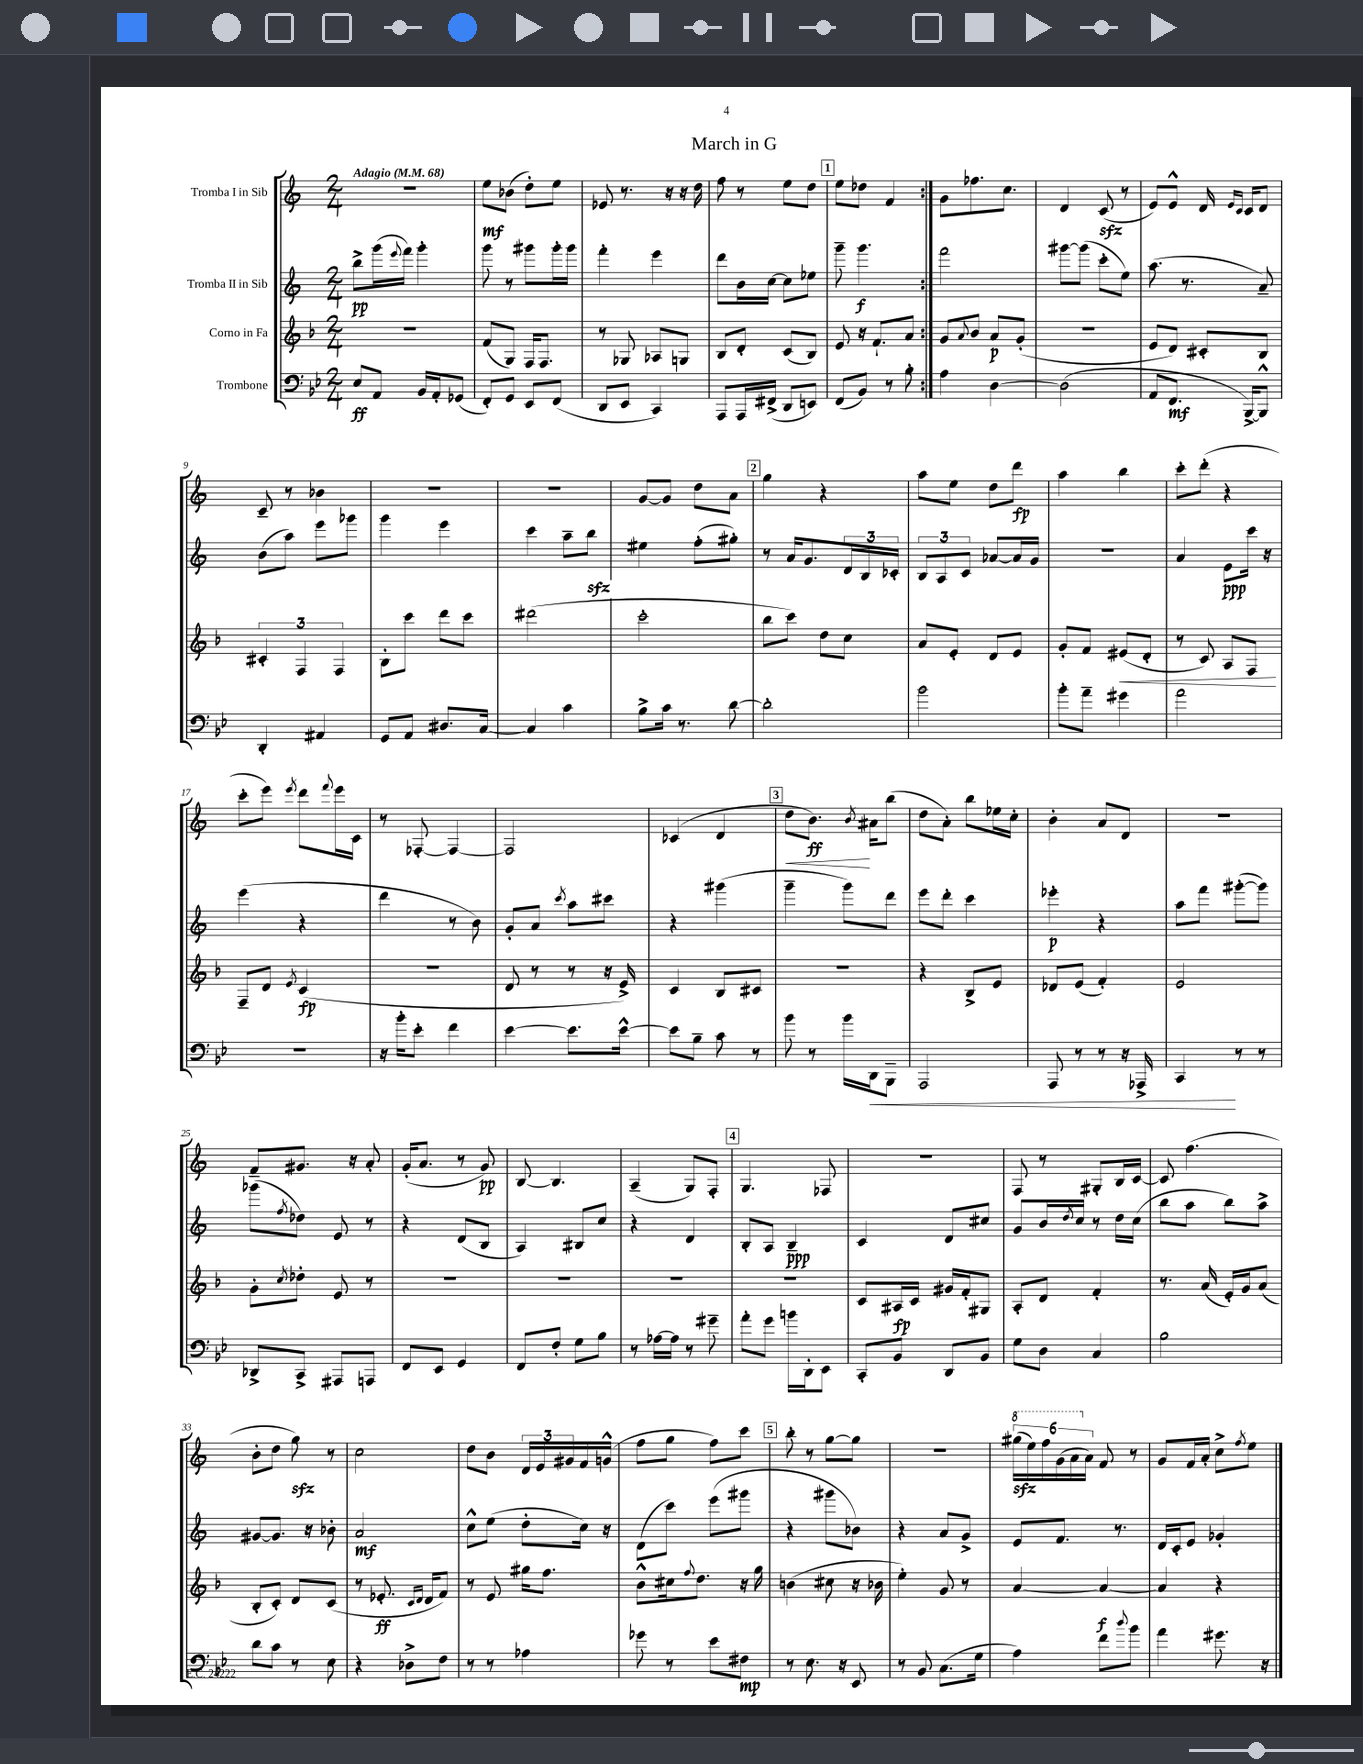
\header { title = "March in G" }
<<
\new StaffGroup <<
\new Staff = "s0" \with { instrumentName = "Tromba I in Sib" } {
    \clef treble \key c \major \numericTimeSignature \time 2/4 \tempo "Adagio" 4 = 68
    \repeat volta 2 { R2 |
    e''8\mf bes'8( d''8-.) e''8 |
    ees'8 r8. r16 r16 d''16 |
    f''8 r8 e''8 d''8 |
    \mark \markup { \box "1" } e''8 des''8 f'4 | }
    g'8 fes''8. c''8. |
    d'4 c'8\sfz( r8 |
    e'8) e'8-^ d'16 \grace { e'16 c'16 } c'16 d'8 |
    c'8-- r8 bes'4 |
    R2 |
    R2 |
    g'8~ g'8 d''8 a'8 |
    \mark \markup { \box "2" } g''4 r4 |
    a''8 e''8 d''8 d'''8\fp |
    a''4 b''4 |
    c'''8-. d'''8-.( r4 |
    c'''8-. e'''8) \acciaccatura { e'''8 } d'''8 \appoggiatura { f'''8 } e'''16 c'16 |
    r8 fes8~-. fes4~ |
    fes2 |
    ces'4( d'4 |
    \mark \markup { \box "3" } d''8\< b'8.\ff\!) \acciaccatura { b'8 } ais'16 b''8( |
    d''8 a'8-.) b''8 ees''16 c''16-. |
    b'4-. a'8 d'8 |
    R2 |
    f'8-- gis'8. r16 a'8-. |
    g'16-.( a'8. r8 g'8\pp) |
    b8~ b4. |
    a4--( g8) f8-. |
    \mark \markup { \box "4" } g4. fes8 |
    R2 |
    f8 r8 gis8-. b16 c'16~ |
    c'8 f''4.( |
    b'8-. d''8 g''8\sfz) r8 |
    c''2 |
    d''8 b'8 \tuplet 3/2 { d'16 e'16 gis'16 } f'16 g'16-^( |
    f''8 g''8 f''8) c'''8 |
    \mark \markup { \box "5" } b''8-. r8 g''8~ g''8 |
    R2 |
    \tuplet 6/4 { \ottava #1 gis'''16\sfz( e'''16) f'''16 g''16( a''16 \ottava #0 a'16) } f'8 r8 |
    g'8 f'16 a'16-. c''8-> \acciaccatura { f''8 } e''8 \bar "|." |
}
\new Staff = "s1" \with { instrumentName = "Tromba II in Sib" } {
    \clef treble \key c \major \numericTimeSignature \time 2/4
    \repeat volta 2 { b''8->\pp g'''16( \appoggiatura { e'''8 } f'''16) g'''4-. |
    g'''8 r8 gis'''8 gis'''16-. gis'''16 |
    f'''4-. e'''4 |
    d'''8 b'16 c''16~ c''8 ees''8 |
    \mark \markup { \box "1" } g'''8-- g'''4.\f | }
    f'''2 |
    gis'''8~ gis'''8( c'''8-. e''8) |
    a''8.( r8. a'8--) |
    b'8( a''8) e'''8 ges'''8 |
    g'''4 e'''4 |
    c'''4 a''8-- b''8\sfz |
    eis''4 f''8-.( gis''8-.) |
    \mark \markup { \box "2" } r8 a'16 g'8. \tuplet 3/2 { d'16 b16 ces'16-. } |
    \tuplet 3/2 { b8 a8 c'8 } aes'8~ aes'16 g'16 |
    r2 |
    a'4 e'8\ppp c'''16 r16 |
    e'''4( r4 |
    d'''4 r8 b'8) |
    g'8-. a'8 \acciaccatura { c'''8 } a''8 cis'''8 |
    r4 gis'''4( |
    \mark \markup { \box "3" } g'''4-- g'''8) d'''8 |
    e'''8 d'''8-. c'''4 |
    ees'''4-.\p r4 |
    a''8 f'''8 gis'''8~-.( gis'''8) |
    ges'''8( \acciaccatura { f''8 } des''8) e'8 r8 |
    r4 d'8( b8 |
    a4) bis8 c''8 |
    r4 d'4 |
    \mark \markup { \box "4" } b8-. a8 b4--\ppp |
    c'4 d'8 cis''8 |
    g'8 b'16 \acciaccatura { d''8 } c''16 r8 d''16 c''16( |
    b''8 a''8 b''8) a''8-> |
    gis'8~ gis'8. r16 bes'8-. |
    a'2\mf |
    c''8-^ e''8( d''8-. c''16) r16 |
    d'8( c'''8) e'''8( gis'''8 |
    \mark \markup { \box "5" } r4 gis'''8 bes'8) |
    r4 a'8 g'8-> |
    e'8 f'8. r8. |
    d'16 c'16-. e'8 ges'4-. \bar "|." |
}
\new Staff = "s2" \with { instrumentName = "Corno in Fa" } {
    \clef treble \key f \major \numericTimeSignature \time 2/4
    \repeat volta 2 { R2 |
    f'8( g8) f16 f8. |
    r8 ges8 aes8 g8 |
    bes8 d'8-. c'8( bes8) |
    \mark \markup { \box "1" } e'8 r16 f'8.-! a'8 | }
    g'8 \appoggiatura { a'8 } bes'8 a'8\p g'8-.( |
    R2 |
    e'8 d'8) cis'8-. bes8 |
    \tuplet 3/2 { cis'4-. f4 f4 } |
    bes8-. c'''8 d'''8 c'''8 |
    dis'''2( |
    c'''2-. |
    \mark \markup { \box "2" } bes''8 c'''8) d''8 c''8 |
    a'8 e'8-. d'8 e'8 |
    g'8-. f'8 eis'8\<( d'8-. |
    r8 c'8) a8 f8\! |
    f8-- d'8 \acciaccatura { e'8 } c'4\fp( |
    r2 |
    d'8 r8 r8 r16 e'16->) |
    c'4 bes8 cis'8 |
    \mark \markup { \box "3" } R2 |
    r4 bes8-> e'8 |
    des'8 e'8( f'4-.) |
    e'2 |
    g'8-. \acciaccatura { c''8 } des''8-. e'8 r8 |
    R2 |
    R2 |
    R2 |
    \mark \markup { \box "4" } R2 |
    c'8 ais16\fp c'16 gis'16 f'16-. gis8 |
    a8-. d'8 f'4-. |
    r8. a'16( e'16-.) g'16 a'8( |
    bes8-. c'8-.) d'8 c'8( |
    r8 ees'8.-.\ff \grace { c'16 d'16 } d'16 f'8) |
    r8 e'8 gis''16 f''8. |
    bes'8-^ cis''16 \appoggiatura { f''8 } d''8. r16 g''16 |
    \mark \markup { \box "5" } b'4( cis''8 r16 bes'16 |
    e''4-.) g'8 r8 |
    a'4~ a'4~\f |
    a'4 r4 \bar "|." |
}
\new Staff = "s3" \with { instrumentName = "Trombone" } {
    \clef bass \key bes \major \numericTimeSignature \time 2/4
    \repeat volta 2 { ees8\ff a,8 bes,16 a,16-. ges,8( |
    f,8-.) g,8 ees,8 f,8( |
    d,8 ees,8 c,4) |
    a,,8 a,,16 fis,16->( d,8 e,8) |
    \mark \markup { \box "1" } f,8( bes,8) r8 bes8-. | }
    a4 d4~ |
    d2( |
    a,8 f,8.\mf bes,,16~->) bes,,8-^ |
    d,4-. ais,4 |
    g,8 a,8 dis8. c16~ |
    c4 c'4 |
    bes8-> c'16 r8. d'8~ |
    \mark \markup { \box "2" } d'2-. |
    bes'2 |
    bes'8-. a'8-- gis'4 |
    a'2 |
    r2 |
    r16 bes'16-. ees'8-. f'4 |
    ees'4~ ees'8. ees'16~-^ |
    ees'8 bes8-- c'8 r8 |
    \mark \markup { \box "3" } bes'8 r8 bes'16 d,16\< bes,,8-- |
    a,,2 |
    a,,8 r8 r8 r16 aes,,16-> |
    c,4\! r8 r8 |
    des,8-> c,8-> ais,,8 a,,8 |
    f,8 ees,8 g,4 |
    f,8 f8-. g8 bes8 |
    r8 aes16~ aes16 r8 gis'8-- |
    \mark \markup { \box "4" } a'8-. g'8 b'16 d,16-. ees,8 |
    c,8-. bes,8 d,8 bes,8 |
    g8 d8 c4 |
    bes2 |
    d'8 c'8 r8 ees8 |
    r4 des8-> f8 |
    r8 r8 aes4 |
    ges'8 r8 ees'8 fis8\mp |
    \mark \markup { \box "5" } r8 ees8. r16 ees,8 |
    r8 bes,8 c8.( g16 |
    a4) f'8 \appoggiatura { d''8 } bes'8 |
    a'4 gis'8. r16 \bar "|." |
}
>>
>>
